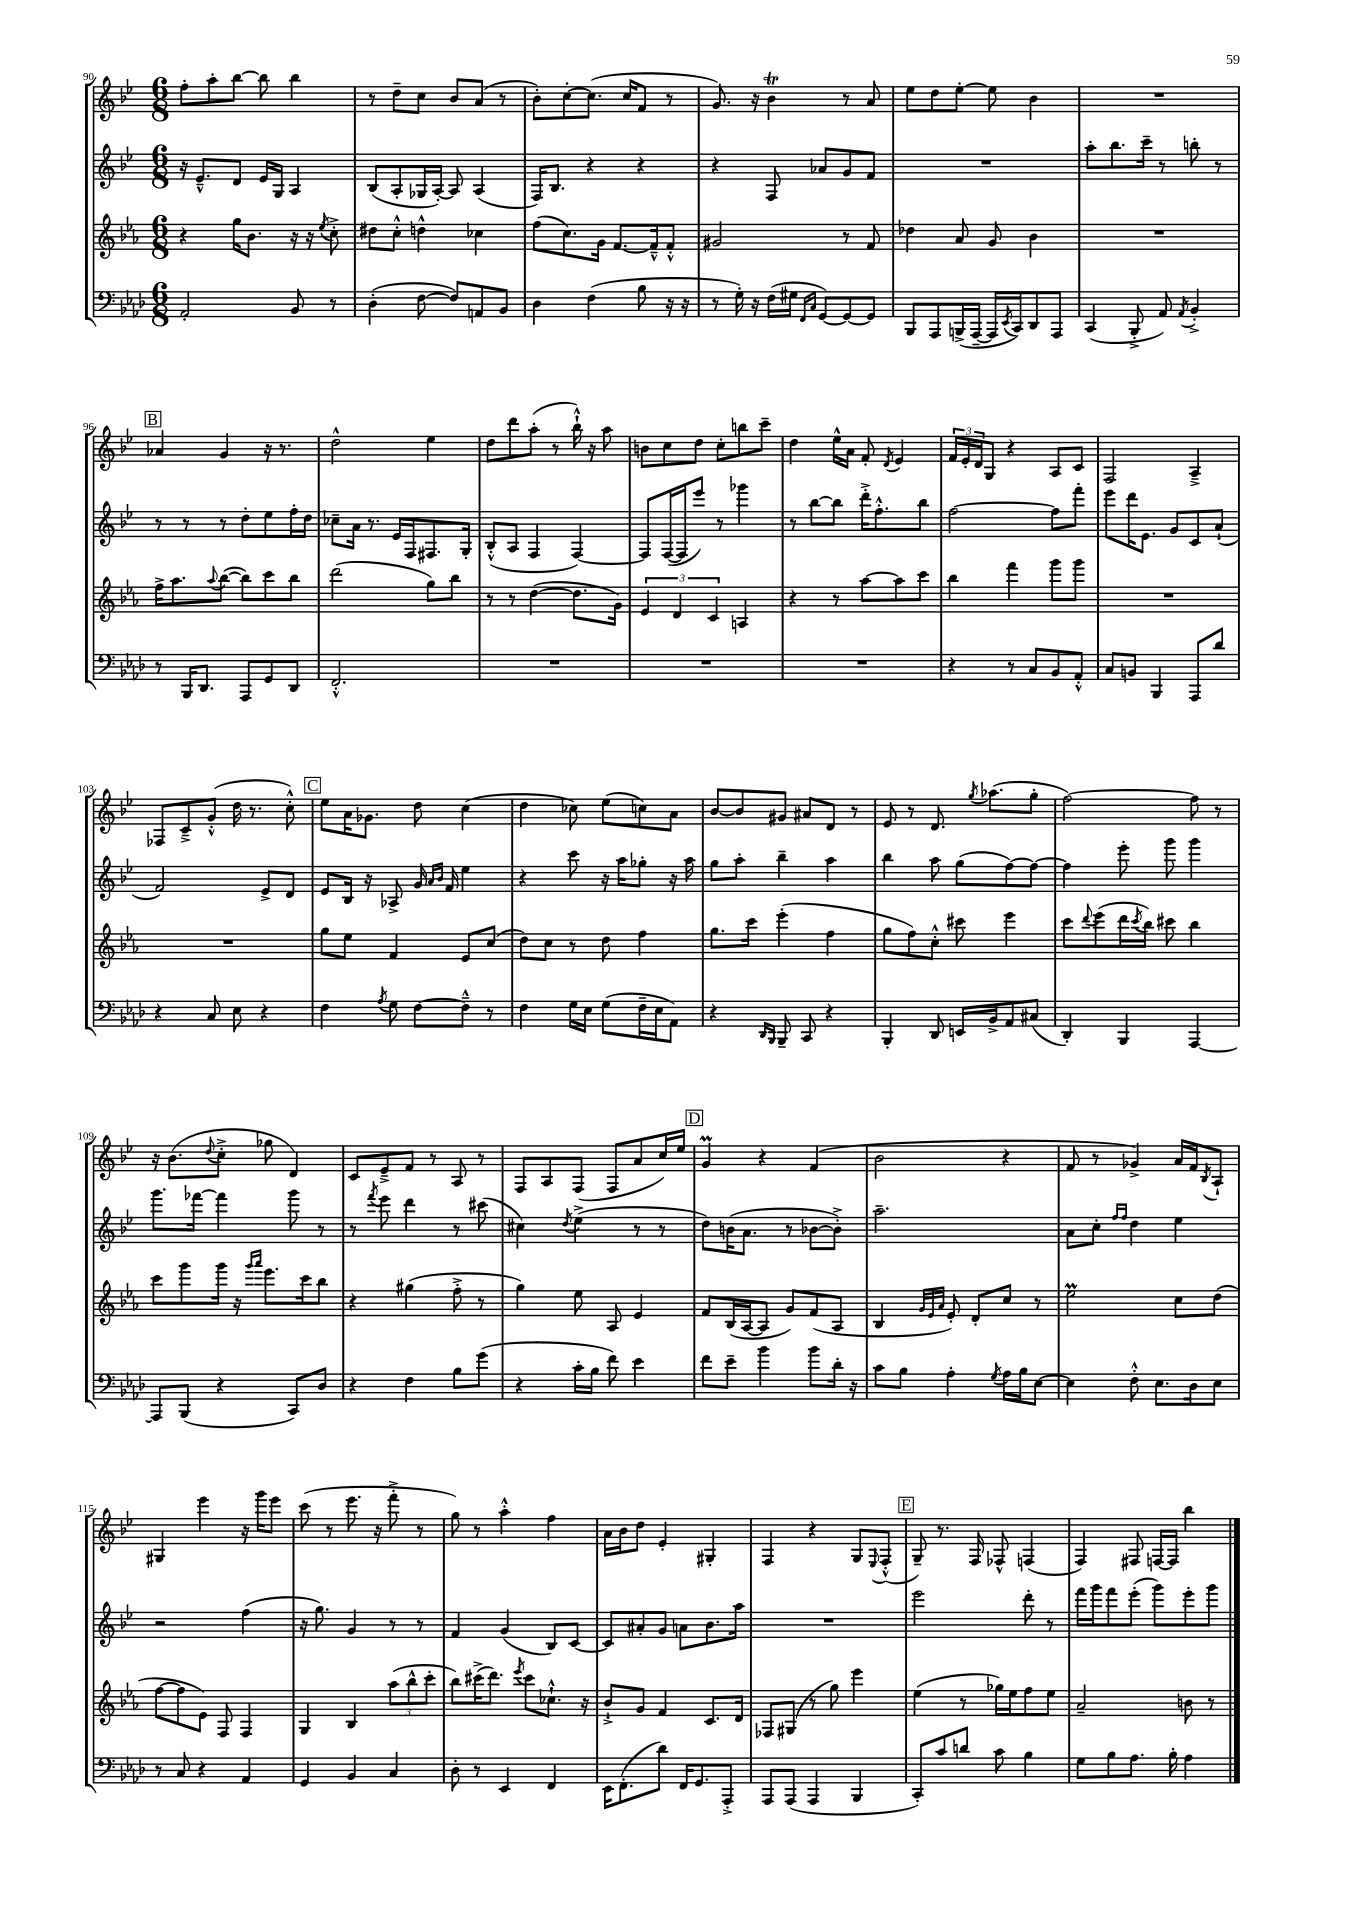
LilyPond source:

<<
\new StaffGroup <<
\new Staff = "s0" {
    \clef treble \key bes \major \numericTimeSignature \time 6/8
    f''8-. a''8-. bes''8~ bes''8 bes''4 |
    r8 d''8-- c''8 bes'8 a'8( r8 |
    bes'8-.) c''8~-. c''8.( c''16 f'8 r8 |
    g'8.) r16 bes'4\trill r8 a'8 |
    ees''8 d''8 ees''8~-. ees''8 bes'4 |
    R2. |
    \mark \markup { \box "B" } aes'4 g'4 r16 r8. |
    d''2-^ ees''4 |
    d''8 d'''8 a''8-.( r8 bes''16-!-^) r16 a''8 |
    b'8 c''8 d''8 c''8-. b''8 c'''8-- |
    d''4 ees''16-^ a'16 f'8-. \acciaccatura { d'8 } ees'4 |
    \tuplet 3/2 { f'16 ees'16-. d'16 } g8 r4 a8 c'8 |
    f2 a4---> |
    fes8 c'8---> g'8-.-^( d''16 r8. c''8-.-^) |
    \mark \markup { \box "C" } ees''8 a'16 ges'8. d''8 c''4( |
    d''4 ces''8) ees''8( c''8) a'8 |
    bes'8~ bes'8 gis'8 ais'8 d'8 r8 |
    ees'8 r8 d'8. \acciaccatura { g''8 } aes''8.( g''8-. |
    f''2~) f''8 r8 |
    r16 bes'8.( \appoggiatura { d''8 } c''8-.-> ges''8 d'4) |
    c'8 ees'8---> f'8 r8 a8 r8 |
    f8 a8 f8( f8 a'8 c''16) ees''16 |
    \mark \markup { \box "D" } g'4\prall r4 f'4( |
    bes'2 r4 |
    f'8 r8 ges'4->) a'16 f'16 \acciaccatura { bes8 } a8-! |
    gis4 ees'''4 r16 g'''16 ees'''8 |
    c'''8( r8 ees'''8. r16 f'''8-.-> r8 |
    g''8) r8 a''4-.-^ f''4 |
    a'16 bes'16 d''8 ees'4-. gis4-. |
    f4 r4 g8 \appoggiatura { ees8 } f8-.-^( |
    \mark \markup { \box "E" } g8--) r8. f16 fes8-^ f4( |
    f4) fis8 f16~ f16 bes''4 \bar "|." |
}
\new Staff = "s1" {
    \clef treble \key bes \major \numericTimeSignature \time 6/8
    r16 ees'8.---^ d'8 ees'16 g16 a4 |
    bes8( a8-. ges16 a16~-.) a8 a4( |
    f16) bes8. r4 r4 |
    r4 f8 aes'8 g'8 f'8 |
    R2. |
    a''8-. bes''8. c'''16-- r8 b''8-. r8 |
    \mark \markup { \box "B" } r8 r8 r8 d''8-. ees''8 f''16-. d''16 |
    ces''8-- a'16 r8. ees'16 f16 fis8. g16-. |
    bes8-.-^( a8 f4 f4~) |
    f8 f16~( f16 ees'''8) r8 ges'''4 |
    r8 bes''8~ bes''8 d'''16-.-> f''8.-.-^ bes''8 |
    f''2~ f''8 f'''8-. |
    ees'''8 d'''16 ees'8. g'8 c'8 a'8-!( |
    f'2) ees'8-> d'8 |
    \mark \markup { \box "C" } ees'8 bes16 r16 aes8-> g'16 \grace { a'16 bes'16 } f'16 ees''4 |
    r4 c'''8 r16 a''16 ges''8-. r16 a''16 |
    g''8 a''8-. bes''4-- a''4 |
    bes''4 a''8 g''8( f''8~) f''8~ |
    f''4 ees'''8-. g'''8 g'''4 |
    g'''8. fes'''16~ fes'''4 g'''8 r8 |
    r8 \acciaccatura { f'''8 } ees'''8 d'''4 r8 cis'''8( |
    cis''4) \acciaccatura { d''8 } ees''4->( r8 r8 |
    \mark \markup { \box "D" } d''8) b'16( a'8. r8 bes'8~ bes'8-.->) |
    a''2.-- |
    a'8 c''8-. \grace { f''16 f''16 } d''4 ees''4 |
    r2 f''4( |
    r16 g''8.) g'4 r8 r8 |
    f'4 g'4( bes8) c'8~ |
    c'8 ais'8-. g'8 a'8 bes'8. a''16 |
    R2. |
    \mark \markup { \box "E" } ees'''2 d'''8-. r8 |
    f'''16 g'''16 f'''8 ees'''8-.( g'''8) ees'''8-. g'''8 \bar "|." |
}
\new Staff = "s2" {
    \clef treble \key ees \major \numericTimeSignature \time 6/8
    r4 g''16 bes'8. r16 r16 \acciaccatura { ees''8 } c''8-.-> |
    dis''8 c''8-.-^ d''4-^ ces''4 |
    f''8( c''8.) g'16 f'8.~ f'16---^ f'8-.-^ |
    gis'2 r8 f'8 |
    des''4 aes'8 g'8 bes'4 |
    R2. |
    \mark \markup { \box "B" } f''16-> aes''8. \appoggiatura { aes''8 } bes''8~( bes''8) c'''8 bes''8 |
    d'''2( g''8) bes''8 |
    r8 r8 d''4~( d''8. g'16) |
    \tuplet 3/2 { ees'4 d'4 c'4 } a4 |
    r4 r8 aes''8~ aes''8 c'''8 |
    bes''4 f'''4 g'''8 g'''8 |
    R2. |
    R2. |
    \mark \markup { \box "C" } g''8 ees''8 f'4 ees'8 c''8( |
    d''8) c''8 r8 d''8 f''4 |
    g''8. c'''16 ees'''4-.( f''4 |
    g''8 f''8) c''8-.-^ cis'''8 ees'''4 |
    c'''8 \appoggiatura { d'''8 } ees'''8( d'''16 \acciaccatura { c'''8 } bes''16) cis'''8 bes''4 |
    c'''8 g'''8 g'''16 r16 \grace { g'''16 aes'''16 } ees'''8. c'''16 bes''8 |
    r4 gis''4( f''8-.-> r8 |
    g''4) ees''8 aes8 ees'4 |
    \mark \markup { \box "D" } f'8 bes16( aes16~ aes8 g'8) f'8( aes8 |
    bes4 \grace { g'32 ees'32 aes'32 } ees'8-.) d'8-. c''8 r8 |
    ees''2\prall c''8 d''8( |
    f''8~ f''8 ees'8) f8 f4 |
    g4 bes4 \tuplet 3/2 { aes''8( bes''8-^ c'''8-. } |
    bes''8) cis'''16->( d'''8.) \acciaccatura { ees'''8 } cis'''8 ces''8.-!-^ r16 |
    bes'8-!-> g'8 f'4 c'8. d'16 |
    fes8 gis8( r8 g''8) ees'''4 |
    \mark \markup { \box "E" } ees''4( r8 ges''16) ees''16 f''8 ees''8 |
    aes'2-- b'8 r8 \bar "|." |
}
\new Staff = "s3" {
    \clef bass \key aes \major \numericTimeSignature \time 6/8
    aes,2-. bes,8 r8 |
    des4-.( f8~ f8) a,8 bes,8 |
    des4 f4( bes8 r16 r16 |
    r8 g16-.) r16 f16( gis16 \grace { f,16 c16 } g,8~) g,8~ g,8 |
    bes,,8 aes,,8 b,,16->( aes,,16~-- aes,,16 \acciaccatura { ees,8 } c,16) des,8 aes,,8 |
    c,4( bes,,8-.-> aes,8) \acciaccatura { aes,8 } bes,4-.-> |
    \mark \markup { \box "B" } r8 bes,,16 des,8. aes,,8 g,8 des,8 |
    f,2.-.-^ |
    R2. |
    R2. |
    R2. |
    r4 r8 c8 bes,8 aes,8-.-^ |
    c8 b,8 bes,,4 aes,,8 des'8 |
    r4 c8 ees8 r4 |
    \mark \markup { \box "C" } f4 \acciaccatura { aes8 } g8 f8~ f8---^ r8 |
    f4 g16 ees16 g8( f16-- ees16 aes,8) |
    r4 \grace { des,16 bes,,16 } bes,,8-- c,8 r4 |
    bes,,4-. des,8 e,16 bes,16-> aes,8 cis8( |
    des,4-.) bes,,4 aes,,4~ |
    aes,,8 bes,,8( r4 c,8) des8 |
    r4 f4 bes8 g'8( |
    r4 c'16-. bes16 f'8) ees'4 |
    \mark \markup { \box "D" } f'8 ees'8-- bes'4 bes'8 des'16-. r16 |
    c'8 bes8 aes4-. \acciaccatura { g8 } aes16 bes16 ees8~ |
    ees4 f8-.-^ ees8. des16 ees8 |
    r8 c8 r4 aes,4 |
    g,4 bes,4 c4 |
    des8-. r8 ees,4 f,4 |
    ees,16 f,8.-.( des'8) f,16 g,8. aes,,8-.-> |
    aes,,8 aes,,8( aes,,4 bes,,4 |
    \mark \markup { \box "E" } c,8-.) c'8 d'8 c'8 bes4 |
    g8 bes8 aes8. bes16-. aes4 \bar "|." |
}
>>
>>
\layout { \context { \Score currentBarNumber = #90 } }
